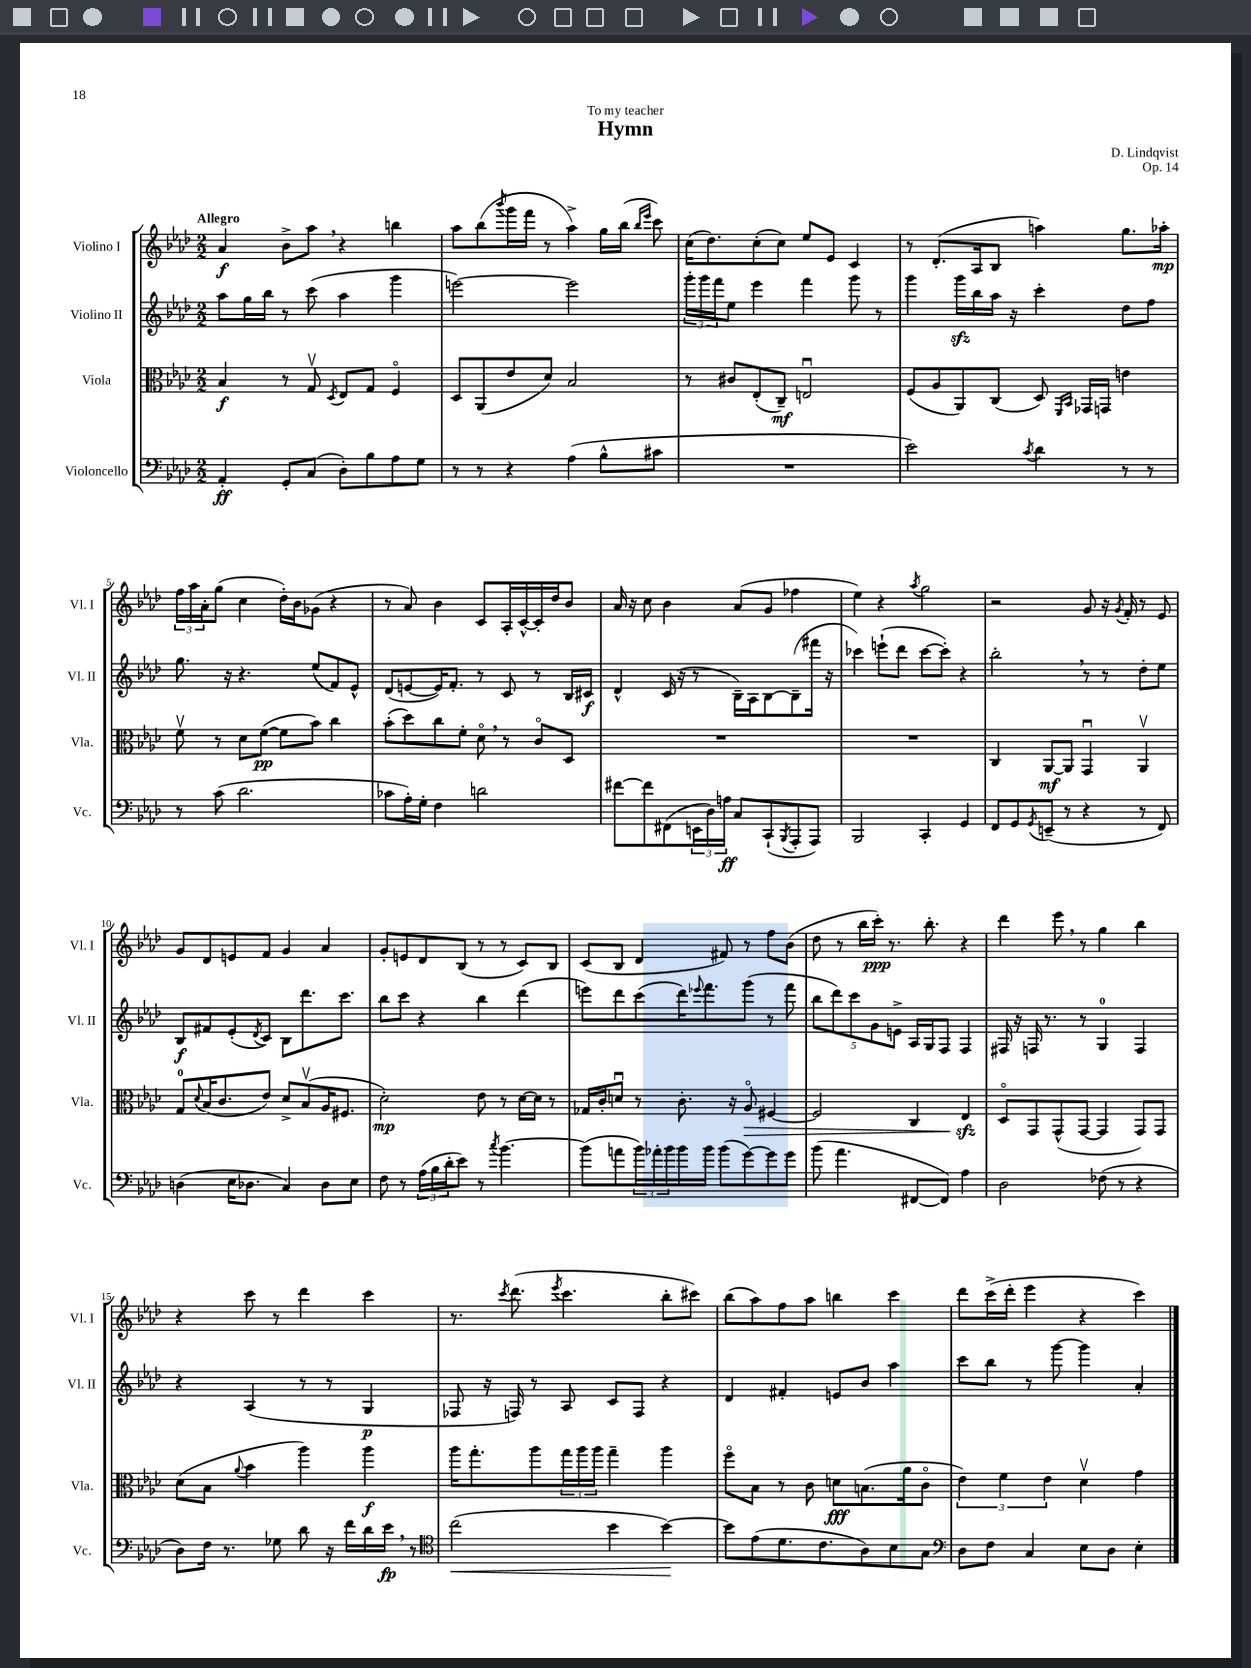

**kern	**dynam	**kern	**dynam	**kern	**dynam	**kern	**dynam
*part4	*part4	*part3	*part3	*part2	*part2	*part1	*part1
*staff4	*staff4	*staff3	*staff3	*staff2	*staff2	*staff1	*staff1
*I"Violoncello	*	*I"Viola	*	*I"Violino II	*	*I"Violino I	*
*I'Vc.	*	*I'Vla.	*	*I'Vl. II	*	*I'Vl. I	*
*clefF4	*	*clefC3	*	*clefG2	*	*clefG2	*
*k[b-e-a-d-]	*	*k[b-e-a-d-]	*	*k[b-e-a-d-]	*	*k[b-e-a-d-]	*
*M2/2	*	*M2/2	*	*M2/2	*	*M2/2	*
=1	=1	=1	=1	=1	=1	=1	=1
!	!	!	!	!	!	!LO:TX:a:B:t=Allegro	!
4AA-'/	ff	4B-/	f	8aa-\L	.	4a-/	f
.	.	.	.	16gg\L	.	.	.
.	.	.	.	16bb-\JJ	.	.	.
8GG'/L	.	8r	.	8r	.	8b-^\L	.
(8C/J	.	8Gv/	.	(8ccc\	.	8aa-,\J	.
.	.	8qD-/	.	.	.	.	.
8D-'\L)	.	8E-/L	.	4aa-\	.	4r	.
8B-\	.	8G/J	.	.	.	.	.
8A-\	.	4F/	.	4ggg\	.	4bbn\	.
8G\J	.	.	.	.	.	.	.
=2	=2	=2	=2	=2	=2	=2	=2
8r	.	8D-/L	.	[2eeen\)	.	8aa-\L	.
8r	.	(8AA-/	.	.	.	(8bb-\	.
.	.	.	.	.	.	8qbbb-/	.
4r	.	8e-/	.	.	.	16ggg\L	.
.	.	.	.	.	.	16fff\JJ	.
.	.	8d-/J)	.	.	.	8r	.
(4A-\	.	2B-/	.	2eee\]	.	4aa-^\)	.
8B-^^\L	.	.	.	.	.	16gg\LL	.
.	.	.	.	.	.	(16bb-\JJ	.
.	.	.	.	.	.	16qqbb-/LL	.
.	.	.	.	.	.	16qqeee-/JJ	.
8c#X\J	.	.	.	.	.	8ccc\)	.
=3	=3	=3	=3	=3	=3	=3	=3
1r	.	8r	.	24ggg'\LL	.	(16cc\KL	.
.	.	.	.	24ggg\	.	.	.
.	.	.	.	.	.	8.dd-\)	.
.	.	.	.	24fff\J	.	.	.
.	.	8c#X/L	.	8ee-\J	.	.	.
.	.	(8E-'/	.	4eee-\	.	(8cc'\	.
.	.	8C~/J)	mf	.	.	8cc\J)	.
.	.	2Enu/	.	4fff\	.	8ee-/L	.
.	.	.	.	.	.	8e-/J	.
.	.	.	.	8ggg\	.	4c/	.
.	.	.	.	8r	.	.	.
=4	=4	=4	=4	=4	=4	=4	=4
2e-\)	.	(8F/L	.	4ggg\	.	8r	.
.	.	8A-/	.	.	.	(8.d-'/L	.
.	.	8AA-/)	.	16gggzz\LL	.	.	.
.	.	.	.	16bb-\	.	16A-/k	.
.	.	(8C/J	.	16aa-\JJ	.	8B-/J	.
.	.	.	.	16r	.	.	.
8qc/	.	.	.	.	.	.	.
4d-\	.	8D-/)	.	4ccc'\	.	4aan\)	.
.	.	16qqFF/LL	.	.	.	.	.
.	.	16qqBB-/JJ	.	.	.	.	.
.	.	16GG-X/LL	.	.	.	.	.
.	.	16GGn/JJ	.	.	.	.	.
8r	.	4en\	.	8dd-\L	.	8.gg\L	.
8r	.	.	.	8ff\J	.	.	.
.	.	.	.	.	.	16aa-X'\Jk	mp
!!LO:LB:g=z
=5	=5	=5	=5	=5	=5	=5	=5
8r	.	8fv\	.	8.gg\	.	24ff\LL	.
.	.	.	.	.	.	24aa-\	.
.	.	.	.	.	.	24a-'\J	.
(8c\	.	8r	.	.	.	(8gg\J	.
.	.	.	.	16r	.	.	.
2.d-\	.	8d-\L	.	4.r	.	4cc\	.
.	.	([8f\J	pp	.	.	.	.
.	.	8f\L]	.	.	.	16dd-'\LL)	.
.	.	.	.	.	.	16b-\J	.
.	.	8b-\J)	.	(8ee-/L	.	(8g-X\J	.
.	.	4cc\	.	8f/)	.	4r	.
.	.	.	.	8e-^^/J	.	.	.
=6	=6	=6	=6	=6	=6	=6	=6
8c-X\L	.	(8b-'\L	.	(8d-/L	.	8r	.
16A-'\L)	.	8dd-\)	.	[8en/	.	8a-/)	.
16G'\JJ	.	.	.	.	.	.	.
4F\	.	8cc\	.	16e/K])	.	4b-\	.
.	.	.	.	8.f'/J	.	.	.
.	.	8f'\J	.	.	.	.	.
2dn\	.	8d-,\	.	8r	.	8c/L	.
.	.	8r	.	8c/	.	16A-'/L	.
.	.	.	.	.	.	[16c^^/	.
.	.	8c/L	.	8r	.	16c'/]	.
.	.	.	.	.	.	16dd-/J	.
.	.	8D-/J	.	16B-/LL	.	8b-/J	.
.	.	.	.	16c#X/JJ	f	.	.
=7	=7	=7	=7	=7	=7	=7	=7
[8f#X\L	.	1r	.	4d-^^/	.	16a-/	.
.	.	.	.	.	.	16r	.
8f#\]	.	.	.	.	.	8cc\	.
(8FF#X\	.	.	.	(16c/	.	4b-\	.
.	.	.	.	16r	.	.	.
24EEn\L	.	.	.	8r	.	.	.
24D-\)	.	.	.	.	.	.	.
24An\JJ	ff	.	.	.	.	.	.
8C/L	.	.	.	16B-~\LL)	.	(8a-/L	.
.	.	.	.	16A-\J	.	.	.
(8CC`/	.	.	.	[8B-\	.	8g/J	.
8qBBB-/	.	.	.	.	.	.	.
8AAA-'/	.	.	.	(8B-~\]	.	4ff-X\	.
8AAA-/J)	.	.	.	16fff#X\Jk	.	.	.
.	.	.	.	16r	.	.	.
=8	=8	=8	=8	=8	=8	=8	=8
2BBB-/	.	1r	.	4ccc-X\)	.	4ee-\)	.
.	.	.	.	(8eeen`\L	.	4r	.
.	.	.	.	8ddd-\J	.	.	.
.	.	.	.	.	.	8qaa-/	.
4CC'/	.	.	.	[8ccc-\L	.	2gg\	.
.	.	.	.	8ccc-'\J])	.	.	.
4GG/	.	.	.	4r	.	.	.
=9	=9	=9	=9	=9	=9	=9	=9
8FF/L	.	4C/	.	2bb-',\	.	2r	.
8GG/	.	.	.	.	.	.	.
8qGG/	.	.	.	.	.	.	.
(8EEn~/J	.	[8AA-/L	mf	.	.	.	.
8r	.	8AA-/J]	.	.	.	.	.
4r	.	4GGu/	.	8r	.	8g/	.
.	.	.	.	8r	.	16r	.
.	.	.	.	.	.	8qg/	.
.	.	.	.	.	.	16f'/	.
8r	.	4AA-v/	.	8dd-'\L	.	8r	.
8FF/)	.	.	.	8ee-\J	.	8e-/	.
!!LO:LB:g=z
=10	=10	=10	=10	=10	=10	=10	=10
(4Dn\	.	8G/L	.	8B-/L	f	8g/L	.
.	.	8qqd-/	.	.	.	.	.
.	.	(16B-/K	.	8f#X/	.	8d-/	.
.	.	8.c/	.	.	.	.	.
16E-\KL	.	.	.	(8e-'/	.	8en/	.
8.D-X\J	.	.	.	.	.	.	.
.	.	.	.	8qd-/	.	.	.
.	.	8e-/J)	.	8c/J)	.	8f/J	.
4C/)	.	8d-^/L	.	8B-\L	.	4g/	.
.	.	(8B-v/	.	8.ddd-\	.	.	.
8D-\L	.	16A-/K	.	.	.	4a-/	.
.	.	8.F#X/J	.	8.ccc\J	.	.	.
8E-\J	.	.	.	.	.	.	.
=11	=11	=11	=11	=11	=11	=11	=11
8F\	.	2d-'\)	mp	8bb-\L	.	8g'/L	.
8r	.	.	.	8ccc\J	.	8en/	.
(24A-\LL	.	.	.	4r	.	8d-/	.
24B-\	.	.	.	.	.	.	.
24d-'\J	.	.	.	.	.	.	.
8e-\J)	.	.	.	.	.	(8B-/J	.
8r	.	8e-\	.	4bb-\	.	8r	.
8qcc/	.	.	.	.	.	.	.
[4.b-\	.	8r	.	.	.	8r	.
.	.	[16d-\LL	.	(4ddd-\	.	8c/L)	.
.	.	16d-\JJ]	.	.	.	.	.
.	.	8r	.	.	.	8B-/J	.
=12	=12	=12	=12	=12	=12	=12	=12
(8b-\L]	.	16G-X/LL	.	8eeen\L)	.	(8c/L	.
.	.	16c'/J	.	.	.	.	.
8an\	.	8dnu/J	.	8ddd-\	.	8B-/J	.
24b-\L)	.	8r	.	(8ccc\	.	4d-/	.
24a-X'\	.	.	.	.	.	.	.
24b-\	.	.	.	.	.	.	.
16b-\	.	8.c'\	.	16ddd-\K)	.	.	.
.	.	.	.	8qqeee-X/	.	.	.
16b-\JJ	.	.	.	8.fff\	.	.	.
(8b-\L	.	.	.	.	.	8f#X/)	.
.	.	16r	.	.	.	.	.
!	!	!	!LO:HP:b	!	!	!	!
[8g\)	.	8A-/	>	(8ggg\J	.	8r	.
8g\]	.	[4F#X/	.	8r	.	8ff\L	.
8g\J	.	.	.	8fff\	.	(8b-\J	.
=13	=13	=13	=13	=13	=13	=13	=13
(8b-\	.	2F#/]	.	10bb-\L	.	8dd-\	.
.	.	.	.	10ddd-\)	.	.	.
4.a-\	.	.	.	.	.	8r	.
.	.	.	.	10ccc\	.	.	.
.	.	.	.	.	.	16bb-\LL	.
.	.	.	.	10g\	.	.	.
.	.	.	.	.	.	16ccc'\JJ)	ppp
.	.	.	.	.	.	8.r	.
.	.	.	.	10en^\J	.	.	.
[8FF#X/L	.	4C/	.	16A-/LL	.	.	.
.	.	.	.	16G/J	.	8.bb-'\	.
8FF#/J])	.	.	.	8F/J	.	.	.
4A-\	.	4E-zz/	.	4F/	.	4r	.
.	.	.	]	.	.	.	.
=14	=14	=14	=14	=14	=14	=14	=14
2D-\	.	8D-/L	.	16F#X/	.	4ddd-\	.
.	.	.	.	16r	.	.	.
.	.	8GG/	.	16Fn/	.	.	.
.	.	.	.	8.r	.	.	.
.	.	(8GG^^/	.	.	.	8eee-,\	.
.	.	[8GG/J	.	8r	.	8r	.
(8F-X\	.	4GG/]	.	4G/	.	4gg\	.
8r	.	.	.	.	.	.	.
4r	.	8GG/L)	.	4F/	.	4bb-\	.
.	.	8GG/J	.	.	.	.	.
!!LO:LB:g=z
=15	=15	=15	=15	=15	=15	=15	=15
8D-\L)	.	(8d-\L	.	4r	.	4r	.
16F\Jk	.	8B-\J	.	.	.	.	.
8.r	.	.	.	.	.	.	.
.	.	8qqa-/	.	.	.	.	.
.	.	4b-\	.	(4A-/	.	8ccc\	.
8G-X\	.	.	.	.	.	8r	.
8d-\	.	4aa-\)	.	8r	.	4ddd-\	.
16r	.	.	.	8r	.	.	.
16f\LL	.	.	.	.	.	.	.
16d-\	.	4aa-\	f	4G/	p	4ccc\	.
16e-,\JJ	fp	.	.	.	.	.	.
8r	.	.	.	.	.	.	.
=16	=16	=16	=16	=16	=16	=16	=16
*clefC4	*	*	*	*	*	*	*
!	!LO:HP:b	!	!	!	!	!	!
(2cc\	<	16aa-\KL	.	8F-X/	.	8.r	.
.	.	8.gg'\	.	.	.	.	.
.	.	.	.	16r	.	.	.
.	.	.	.	.	.	8qccc/	.
.	.	.	.	16Fn/)	.	(8.ddd-\	.
.	.	8aa-\	.	8r	.	.	.
.	.	.	.	.	.	8qeee-/	.
.	.	24gg\L	.	8A-/	.	4.ccc\	.
.	.	24aa-\	.	.	.	.	.
.	.	24aa-\JJ	.	.	.	.	.
4b-\	.	4gg~\	.	8c/L	.	.	.
.	.	.	.	8F/J	.	.	.
[4b-\)	.	4aa-\	.	4r	.	8bb-'\L	.
.	.	.	.	.	.	8ccc#X\J)	.
.	[	.	.	.	.	.	.
=17	=17	=17	=17	=17	=17	=17	=17
8b-\L]	.	8ff\L	.	4d-/	.	(8bb-\L	.
(8e-\	.	8B-\J	.	.	.	8aa-\)	.
8.d-\	.	8r	.	4f#X'/	.	8ff\	.
.	.	8c\	.	.	.	8aa-\J	.
8.c\	.	.	.	.	.	.	.
.	.	8dn\L	fff	8en/L	.	4bbn\	.
8A-\)	.	(8.Bn\	.	8b-/J	.	.	.
8B-\	.	.	.	4aa-\	.	4ccc\	.
.	.	16a-\k	.	.	.	.	.
8G\J	.	8c\J	.	.	.	.	.
=18	=18	=18	=18	=18	=18	=18	=18
*clefF4	*	*	*	*	*	*	*
8D-\L	.	6e-\)	.	8ccc\L	.	8ddd-\L	.
8F\J	.	.	.	8bb-\J	.	(16ccc^\L	.
.	.	6f\	.	.	.	.	.
.	.	.	.	.	.	16ddd-'\JJ	.
4C/	.	.	.	8r	.	4eee-\	.
.	.	6e-\	.	.	.	.	.
.	.	.	.	[8ggg\	.	.	.
8E-\L	.	4d-v\	.	4ggg\]	.	4r	.
8D-\J	.	.	.	.	.	.	.
4E-'\	.	4g\	.	4a-'/	.	4ccc\)	.
==	==	==	==	==	==	==	==
*-	*-	*-	*-	*-	*-	*-	*-
